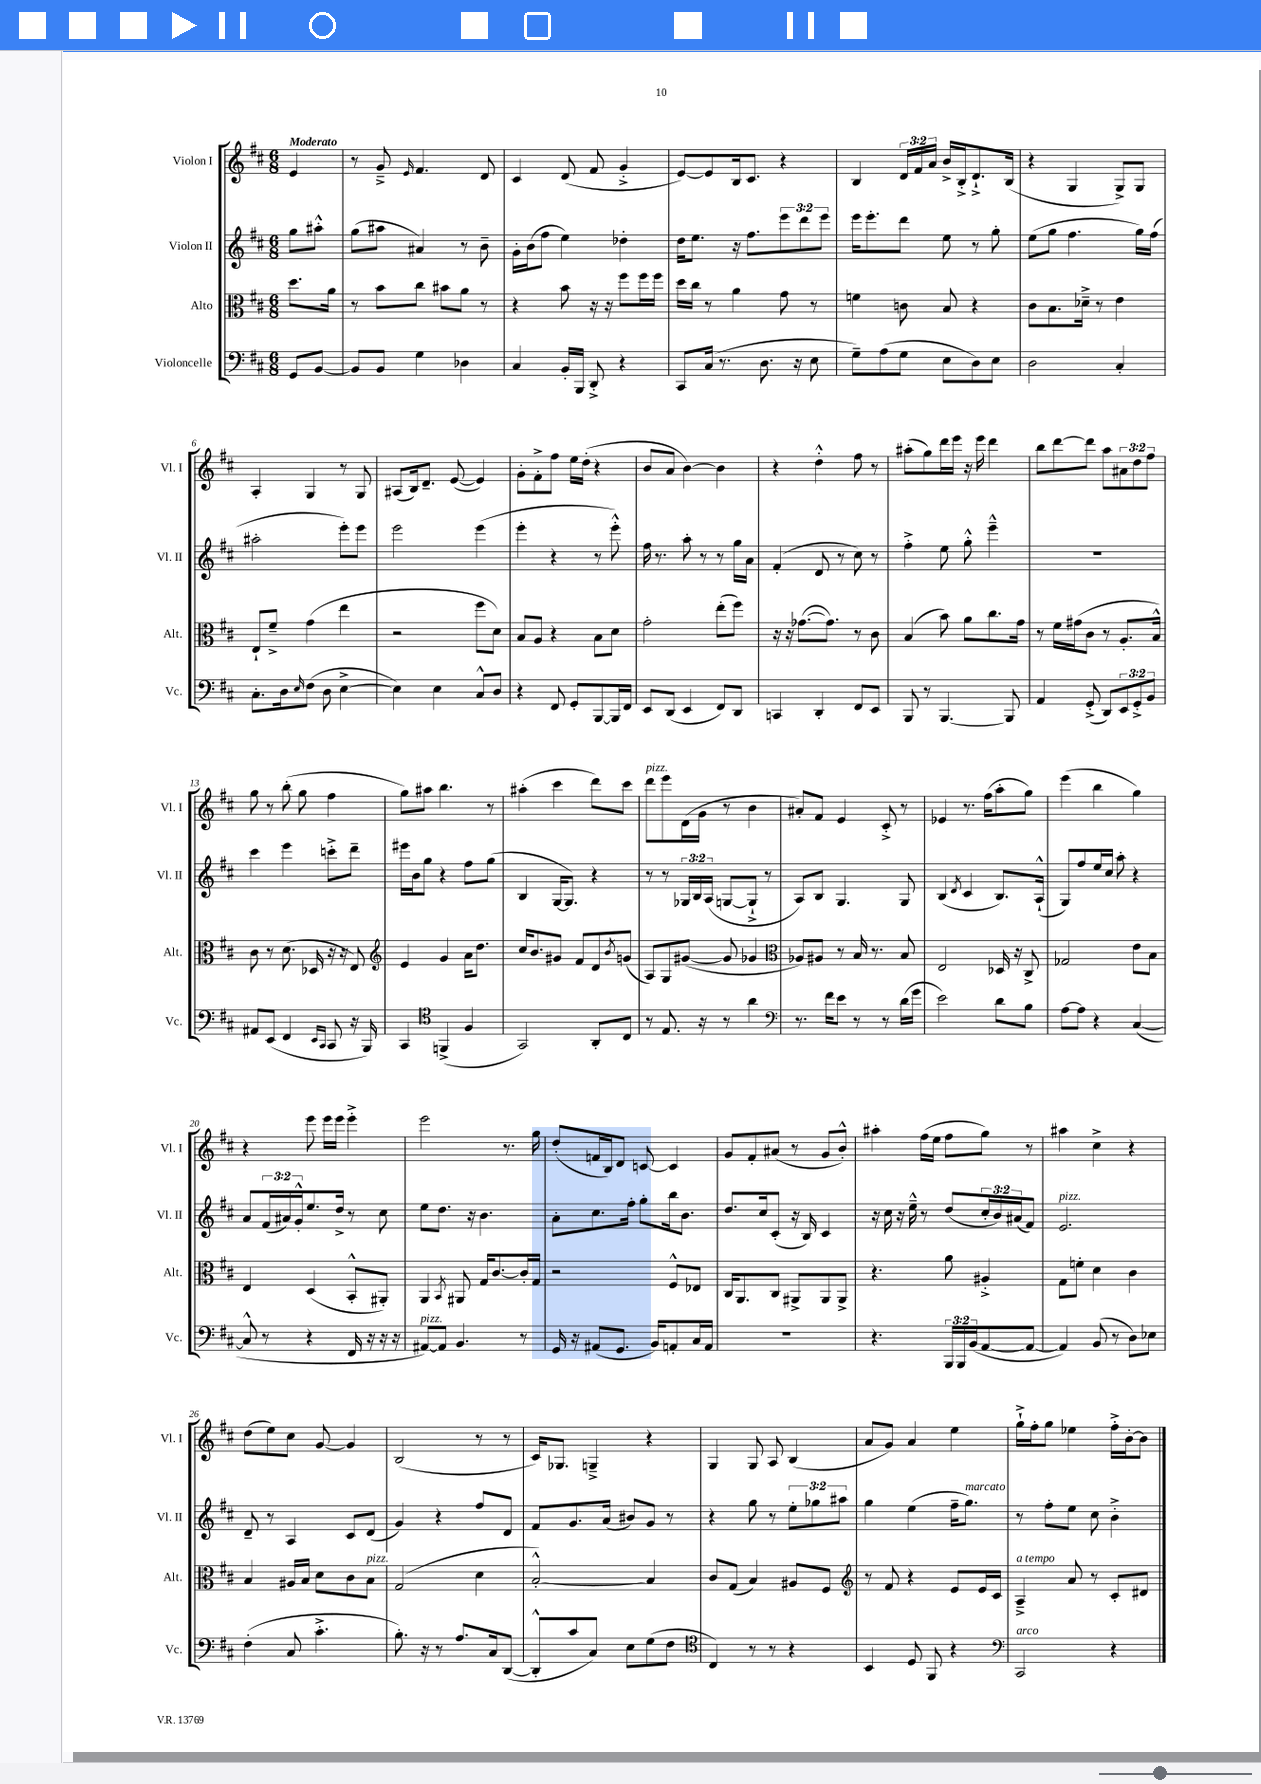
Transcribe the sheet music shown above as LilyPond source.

<<
\new StaffGroup <<
\new Staff = "s0" \with { instrumentName = "Violon I" shortInstrumentName = "Vl. I" } {
    \clef treble \key d \major \numericTimeSignature \time 6/8 \override Staff.TupletNumber.text = #tuplet-number::calc-fraction-text \partial 4 \tempo "Moderato"
    e'4 |
    r8 g'8---> \grace { e'16 } fis'4. d'8 |
    cis'4 d'8( fis'8 g'4-.-> |
    e'8~) e'8 b16 cis'8. r4 |
    b4 \tuplet 3/2 { d'16 fis'16 a'16 } b'16-> b16-.-> d'8.-!-> b16( |
    r4 g4 g8->) g8 |
    a4-. g4 r8 g8 |
    ais8( b16) d'8.-- e'8~( e'4) |
    g'8-. fis'8-.-> fis''8 e''16 d''16-.( r4 |
    b'8 a'8 b'4~) b'4 |
    r4 d''4-.-^ fis''8 r8 |
    ais''8-.( g''8) d'''16 e'''16 r16 e'''16 d'''4 |
    b''8 d'''8~ d'''8 a''8 \tuplet 3/2 { ais'8 d''8 fis''8 } |
    g''8 r8 b''8-.( g''8 fis''4 |
    g''8) ais''8 b''4. r8 |
    ais''4-.( cis'''4 d'''8) cis'''8 |
    d'''8^\markup { \italic "pizz." } e'''8 d'16( g'16 r8 b'4 |
    ais'8-.) fis'8 e'4 cis'8-.-> r8 |
    ees'4 r8. fis''16( a''8-. g''8) |
    e'''4( b''4 g''4) |
    r4 e'''8 e'''16 e'''16 e'''4-.-> |
    e'''2 r8. g''16 |
    d''8-.( f'16 b16) d'8 c'8~ c'4 |
    g'8 fis'8-. ais'8( r8 g'8 b'8-.-^) |
    ais''4-. fis''16( e''16 fis''8 g''8) r8 |
    ais''4 cis''4-> r4 |
    d''8( e''8) cis''8 g'8~ g'4 |
    b2( r8 r8 |
    cis'16) ges8. g4---> r4 |
    g4 g8 a8 b4( |
    a'8 g'8) a'4 e''4 |
    g''16-!-> fis''16-. g''8 ees''4 fis''16-.-> b'16~-. b'8 \bar "|." |
}
\new Staff = "s1" \with { instrumentName = "Violon II" shortInstrumentName = "Vl. II" } {
    \clef treble \key d \major \numericTimeSignature \time 6/8 \override Staff.TupletNumber.text = #tuplet-number::calc-fraction-text \partial 4
    g''8 ais''8-.-^ |
    g''8( ais''8 ais'4) r8 b'8-- |
    g'16-. b'16( fis''8 e''4) des''4-. |
    d''16 e''8. r16 fis''8. \tuplet 3/2 { e'''8 d'''8 e'''8 } |
    e'''16 e'''8.-. d'''8 e''8 r8 g''8-. |
    e''8( g''8 fis''4. g''16) fis''16( |
    ais''2-. e'''8-.) e'''8 |
    e'''2 e'''4( |
    e'''4-. r4 r8 e'''8-.-^) |
    fis''16 r8. a''8-. r8 r8 g''16 a'16 |
    fis'4-.( d'8 r8 cis''8) r8 |
    fis''4-.-> e''8 g''8-.-^ e'''4---^ |
    R2. |
    cis'''4 e'''4 c'''8-.-> d'''8-- |
    eis'''16 b'16 g''8 r4 fis''8 g''8( |
    b4 g16~ g8.) r4 |
    r8 r8 \tuplet 3/2 { ges16 b16 a16( } g8~ g8-!-> r8 |
    a8) b8 g4. g8 |
    b4( \acciaccatura { d'8 } cis'4 b8.) a16-!-^( |
    g8) fis''8 e''16 cis''16 a''8-. r4 |
    a'8 \tuplet 3/2 { fis'16( ais'16) g'16-.-^ } e''8. d''16-> r8 cis''8 |
    e''8 d''8. r16 b'4. |
    a'8-. cis''8. fis''16-. g''8-. b''16 b'8. |
    d''8. cis''16 cis'8-.( r16 b16) cis'4 |
    r16 cis''16 r16 e''16---^ r8 d''8( \tuplet 3/2 { cis''16-. b'16) ais'16( } fis'8) |
    e'2.^\markup { \italic "pizz." } |
    d'8-- r8 a4 cis'8 d'8( |
    g'4) r4 fis''8 d'8 |
    fis'8 g'8. a'16( bis'8) g'8 r8 |
    r4 g''8 r8 \tuplet 3/2 { e''8-. ges''8 ais''8 } |
    g''4 e''4( fis''16-- g''8.^\markup { \italic "marcato" }) |
    r8 fis''8-. e''8 cis''8 b'4-.-> \bar "|." |
}
\new Staff = "s2" \with { instrumentName = "Alto" shortInstrumentName = "Alt." } {
    \clef alto \key d \major \numericTimeSignature \time 6/8 \partial 4
    d''8. a'16 |
    r8 b'8 cis''8 bis'8 a'8 r8 |
    r4 b'8 r16 r16 fis''8 fis''16 fis''16 |
    d''16 cis''16 r8 a'4 g'8 r8 |
    f'4 c'8 b8 r4 |
    cis'8 b8. des'16---> r8 e'4 |
    e8-! fis'8---> g'4( e''4 |
    r2 fis''8 d'8) |
    b8 a8 r4 b8 d'8 |
    g'2-. e''8-.( fis''8) |
    r16 r16 ges'8.~( ges'8.) r8 cis'8 |
    b4( b'8) a'8 cis''8. g'16 |
    r8 fis'16 gis'16( cis'8 r8 a8.-. b16-^) |
    cis'8 r8 d'8.( des16 r16 r16 e8) |
    \clef treble e'4 g'4 a'16 d''8. |
    cis''16 b'8. gis'8 fis'8 d'8 \acciaccatura { b'8 } g'8( |
    a8) g8 gis'8~( gis'8 ges'4 |
    \clef alto aes8) ais8 r8 b16 r8. b8 |
    e2 des16 r16 cis8-> |
    ges2 e'8 b8 |
    e4 d4( b,8-.-^ ais,8-.) |
    a,4 \acciaccatura { b,8 } ais,8 g16 cis'8.~ cis'16-. g16 |
    r2 fis8-^ ees8 |
    cis16 a,8. cis8 ais,8-> ais,8 ais,8-> |
    r4. a'8 ais4-.-> |
    g8 f'8-. d'4 cis'4 |
    b4 ais16 b16 d'8 cis'8 b8^\markup { \italic "pizz." } |
    g2( d'4 |
    b2~-.-^) b4 |
    cis'8 g8( b4) ais8 fis8 |
    \clef treble r8 fis'8 r4 e'8 e'16 cis'16 |
    a4--->^\markup { \italic "a tempo" } a'8 r8 cis'8-. dis'8 \bar "|." |
}
\new Staff = "s3" \with { instrumentName = "Violoncelle" shortInstrumentName = "Vc." } {
    \clef bass \key d \major \numericTimeSignature \time 6/8 \override Staff.TupletNumber.text = #tuplet-number::calc-fraction-text \partial 4
    g,8 b,8~ |
    b,8 b,8 g4 des4 |
    cis4 b,16-. b,,16 d,8-.-> r4 |
    cis,8 cis16( r8. d8. r16 e8 |
    g8--) a8( g8 e8 d8) e8 |
    d2 cis4-. |
    cis8.-. d16 \grace { e16 } fis8( d8 e4~-> |
    e4) e4 cis8-^ d8 |
    r4 fis,8 g,8-. b,,8~ b,,16 fis,16 |
    e,8 d,8( e,4 fis,8) d,8 |
    c,4 d,4-. fis,8 e,8 |
    b,,8 r8 b,,4.~ b,,8 |
    a,4 g,8-.->( d,8) \tuplet 3/2 { e,8 g,8-.-> b,8 } |
    ais,8 e,8( fis,4 \grace { e,16 cis,16 } cis,8 r16 b,,16) |
    cis,4 \clef tenor f,4->( fis4 |
    g,2) a,8-. cis8 |
    r8 e8. r16 r8 a'4 |
    \clef bass r8. fis'16 e'8 r8 r8 d'16( g'16 |
    e'2) d'8 b8 |
    a8~ a8 r4 cis4~( |
    cis8-^ r8 r4 fis,16 r16 r16 r16 |
    ais,8~^\markup { \italic "pizz." }) ais,8 b,4. r8 |
    g,16 r16 ais,8( g,8. b,16) a,8-. cis16 a,16 |
    R2. |
    r4. \tuplet 3/2 { b,,16 b,,16 b,16( } a,8~ a,8~ |
    a,4) b,8( r8 d8) ees8 |
    fis4-.( cis8 cis'4.-.-> |
    b8.-.) r16 r8 a8. cis16 d,8~( |
    d,8-.-^ cis'8 cis8) e8 g8( fis8 |
    \clef tenor cis4) r8 r8 r4 |
    b,4 d8 fis,8 r4 |
    \clef bass cis,2^\markup { \italic "arco" } r4 \bar "|." |
}
>>
>>
